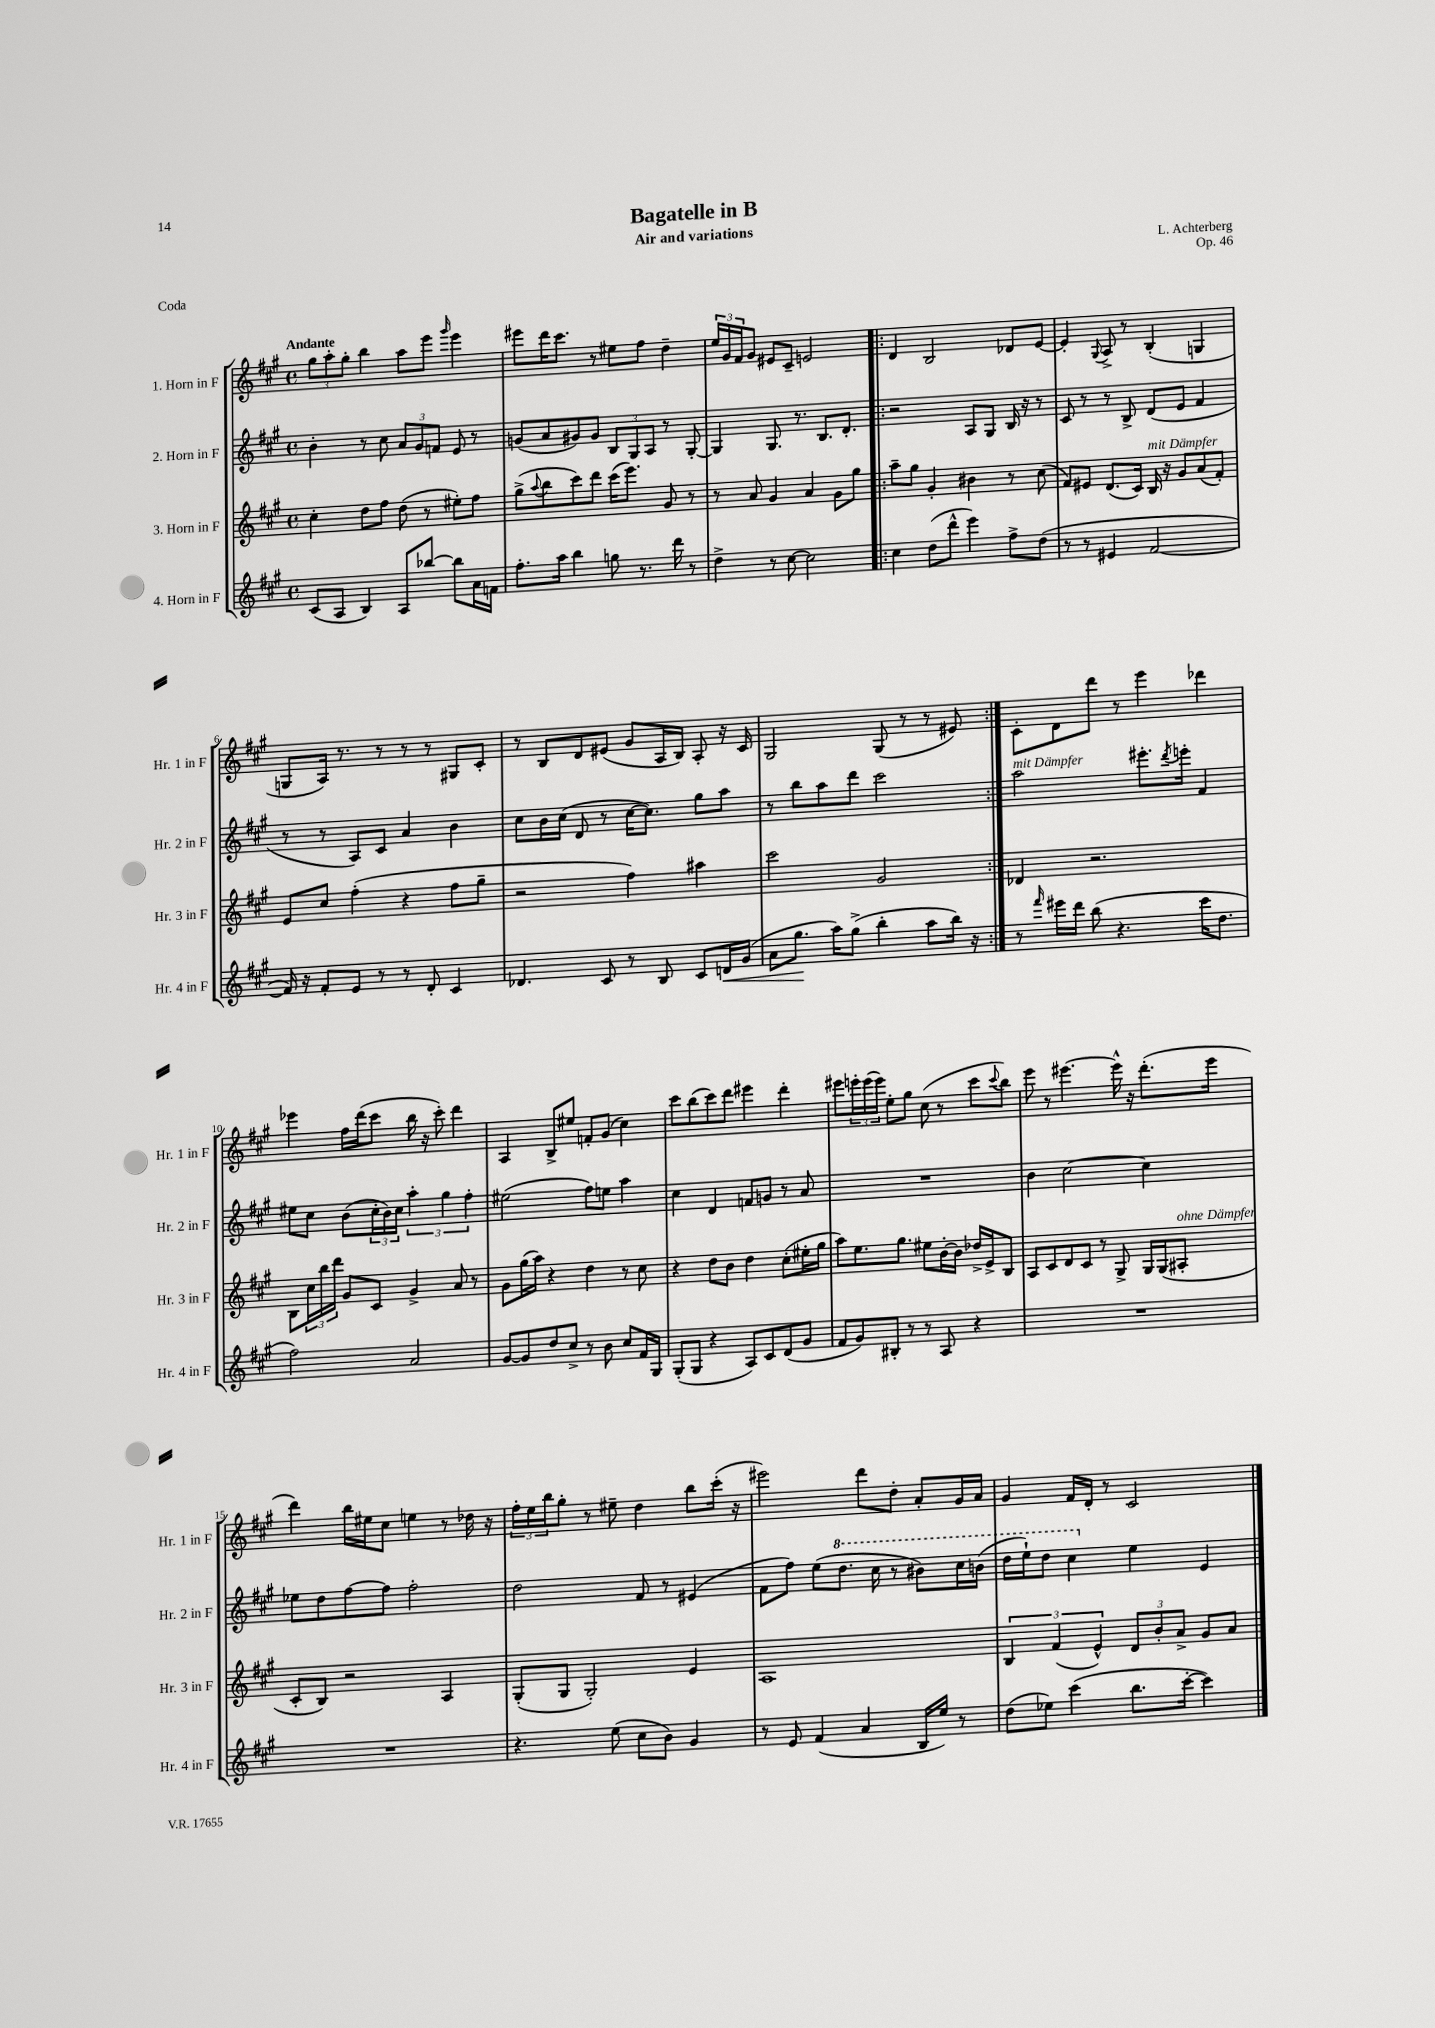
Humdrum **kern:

**kern	**kern	**kern	**kern
*staff4	*staff3	*staff2	*staff1
*clefG2	*clefG2	*clefG2	*clefG2
*k[f#c#g#]	*k[f#c#g#]	*k[f#c#g#]	*k[f#c#g#]
*M4/4	*M4/4	*M4/4	*M4/4
*met(c)	*met(c)	*met(c)	*met(c)
(8c#/L	4cc#'\	4b'\	12gg#\L
.	.	.	12aa'\
8A/J	.	.	.
.	.	.	12gg#'\J
4B/)	8dd\L	8r	4bb\
.	8ff#\J	8cc#\	.
8A/L	(8dd\	12a/L	8aa\L
.	.	12g#/	.
[8bb-/J	8r	.	8eee\J
.	.	12f/J	.
.	.	.	16qqggg#/
8bb-\]L	8ee#'\L)	8e/	4eee\
16a\L	8ff#\J	8r	.
16f\JJ	.	.	.
=	=	=	=
8.ff#'\L	(8gg#^\L	(8g/L	8eee#\L
.	8qqaa/	.	.
.	8bb\	8a/	16ddd\K
16aa\Jk	.	.	8.ccc#\J
4bb\	8ccc#\)	8g#/)	.
.	8ddd\J	8g#/J	8r
8gg\	(16ccc#\LK	12B/L	8ee#\L
.	8.eee\J)	.	.
.	.	12G#/	.
8.r	.	.	8ff#\J
.	.	12A/J	.
.	8g#/	8r	4dd~\
16ddd\	.	.	.
8r	8r	[8G#'/	.
=	=	=	=
4dd^\	8r	4G#/]	24ee/LL
.	.	.	24g#/
.	.	.	24f#/J
.	8a/	.	8g#/J
8r	4g#/	8.G#/	8e#/L
[8cc#\	.	.	8c#~/J
.	.	8.r	.
2cc#\]	4a/	.	2e/
.	.	8.B/L	.
.	8g#\L	.	.
.	.	8.d'/J	.
.	8gg#\J	.	.
=!|:	=!|:	=!|:	=!|:
4cc#\	8aa~\L	2r	4d/
.	8gg#\J	.	.
(8dd\L	4g#'/	.	2B/
8ddd^^\J	.	.	.
4eee\)	4b#\	8A/L	.
.	.	8G#/J	.
8ff#^\L	8r	16B/	8d-/L
.	.	16r	.
(8dd\J	(8cc#\	8r	[8e/J
=	=	=	=
8r	8f#/L)	8c#/	4e'/]
8r	8e#/J	8r	.
.	.	.	8qqG#/
4e#/	(8.d/L	8r	8A^/
.	.	8B^/	8r
.	16c#/Jk)	.	.
[2f#/	16B/	(8d/L	(4B'/
.	16r	.	.
.	8g#/L	8e/J	.
.	(8a/	4f#/	4G/
.	8f#'/J)	.	.
=	=	=	=
16f#/])	8e/L	8r	8G/L
16r	.	.	.
8f#'/L	8cc#/J	8r	16A/Jk)
.	.	.	8.r
8e/J	(4ff#'\	8A/L)	.
8r	.	8c#/J	8r
8r	4r	4a/	8r
8d'/	.	.	8r
4c#/	8ff#\L	4b\	8G#/L
.	8gg#~\J	.	8c#'/J
=	=	=	=
4.d-/	2r	8cc#\L	8r
.	.	16b\L	8B/L
.	.	(16cc#\JJ	.
.	.	8d/	8d/
8c#/	.	8r	(8e#/J
8r	4ff#\)	[16cc#\LK	8g#/L
.	.	8.cc#\]J)	.
8B/	.	.	16A/L
.	.	.	16B/JJ)
8c#/L	4aa#\	8gg#\L	8A'/
16d/L	.	8aa\J	16r
(16g#/JJ	.	.	16c#/
=	=	=	=
8a\L	2ccc#\	8r	2G#/
8.gg#\J	.	8bb\L	.
.	.	8aa\	.
16aa\LK)	.	.	.
(8gg#^\J	.	8ddd\J	.
4bb'\	2g#/	2ccc#\	(8G#/
.	.	.	8r
8aa\L	.	.	8r
16bb\Jk)	.	.	8e#/)
16r	.	.	.
=:|!	=:|!	=:|!	=:|!
8r	4d-/	2aa\	8c#'\L
16qqfff#/	.	.	.
16eee#\LL	.	.	8d\
16ddd\JJ	.	.	.
(8bb\	2.r	.	8ddd\J
4.r	.	.	8r
.	.	8.eee#'\L	4eee\
.	.	8qddd/	.
.	.	16eee'\Jk	.
16ccc#\LK	.	4f#/	4ddd-\
8.dd\J	.	.	.
=	=	=	=
2ff#\)	8B\L	8ee#\L	4eee-\
.	24cc#\L	8cc#\J	.
.	24bb\	.	.
.	24ddd\JJ	.	.
.	8g#/L	(8b\L	16ff#\LL
.	.	.	(16ddd\J
.	8c#/J	24cc#'\L	8ccc#\J
.	.	24b\)	.
.	.	24cc#\JJ	.
2a/	4g#^/	6aa'\	16bb\
.	.	.	16r
.	.	.	8ccc#'\)
.	.	6gg#\	.
.	8a/	.	4ddd\
.	.	6ff#'\	.
.	8r	.	.
=	=	=	=
[8g#/L	8g#\L	(2ee#\	4A/
8g#/]	(16gg#\L	.	.
.	16aa\JJ)	.	.
8dd/	4r	.	8B^/L
8cc#^/J	.	.	8ee#/J
8r	4dd\	8ff#\L)	8f'/L
8b\	.	8ee\J	(8g#/J
8cc#/L	8r	4aa\	4cc#\)
16f#/L	8cc#\	.	.
16G#/JJ	.	.	.
=	=	=	=
(8G#'/L	4r	4cc#\	8ccc#\L
8G#/J	.	.	(8bb\
4r	8dd\L	4d/	8ccc#\)
.	8b\J	.	8ddd\J
8A/L)	4dd\	8f/L	4eee#\
8c#/	.	8g/J	.
(8d/	(8cc#'\L	8r	4ddd'\
8g#/J	16ee#'\L	8a/	.
.	16gg#\JJ	.	.
=	=	=	=
8f#/L	8aa\L)	1r	8eee#\L
8g#/)	8.ee\	.	24eee'\L
.	.	.	(24eee\
.	.	.	24eee\JJ)
8B#'/J	.	.	8ee'\L
.	8.gg#\J	.	.
8r	.	.	8gg#\J
8r	8ee#\L	.	(8cc#\
8A/	[16b'\L	.	8r
.	16b\]JJ	.	.
4r	16dd-^/LL	.	8ccc#\L
.	16e^/J	.	.
.	.	.	8qqccc#/
.	8B/J	.	8bb\J)
=	=	=	=
1r	8A/L	4b\	8eee\
.	8c#/	.	8r
.	8d/	[2cc#\	[4.eee#\
.	8c#/J	.	.
.	8r	.	.
.	8G#^/	.	16eee#^^\]
.	.	.	16r
.	16G#/LL	4cc#\]	(8.ddd'\L
.	(16G#/J	.	.
.	8A#'/J	.	.
.	.	.	16eee#\Jk
=	=	=	=
1r	8c#'/L	8ee-\L	4ddd\)
.	8B/J)	8dd\	.
.	2r	[8ff#\	16bb\LL
.	.	.	16ee#\J
.	.	8ff#\]J	8cc#\J
.	.	2ff#'\	4ee\
.	4A/	.	8r
.	.	.	16dd-\
.	.	.	16r
=	=	=	=
4.r	(8G#'/L	2dd\	24ff#'\LL
.	.	.	24ee\
.	.	.	24bb\J
.	8G#/J	.	8gg#'\J
.	2G#'/)	.	8r
(8ee\	.	.	8ee#~\
8cc#\L	.	8f#/	4dd\
8b\J)	.	8r	.
4g#/	4e/	(4e#/	8bb\L
.	.	.	(16ccc#'\Jk
.	.	.	16r
=	=	=	=
8r	1A	8f#\L	2eee#\)
8e/	.	8ff#\J)	.
(4f#/	.	(8ee\L	.
.	.	8.ddd\J	.
4a/	.	.	8ddd\L
.	.	16ccc#\	.
.	.	8r	8dd'\J
16B/LL	.	8bb#\L)	8a'/L
16ee/JJ)	.	.	.
8r	.	16ccc#\L	16g#/L
.	.	(16bb\JJ	16a/JJ
=	=	=	=
(8dd\L	6B/	16ddd\LL	4g#/
.	.	16eee`\J)	.
8ee-\J)	.	8ddd\J	.
.	(6f#/	.	.
(4ccc#\	.	4ccc#\	16f#/LL
.	.	.	16d'/JJ
.	6e^^/)	.	.
.	.	.	8r
8.bb\L	12d/L	4ee\	2c#/
.	12b'/	.	.
.	12a^/J	.	.
[16ccc#'\Jk	.	.	.
4ccc#\])	8g#/L	4e/	.
.	8a/J	.	.
==	==	==	==
*-	*-	*-	*-
